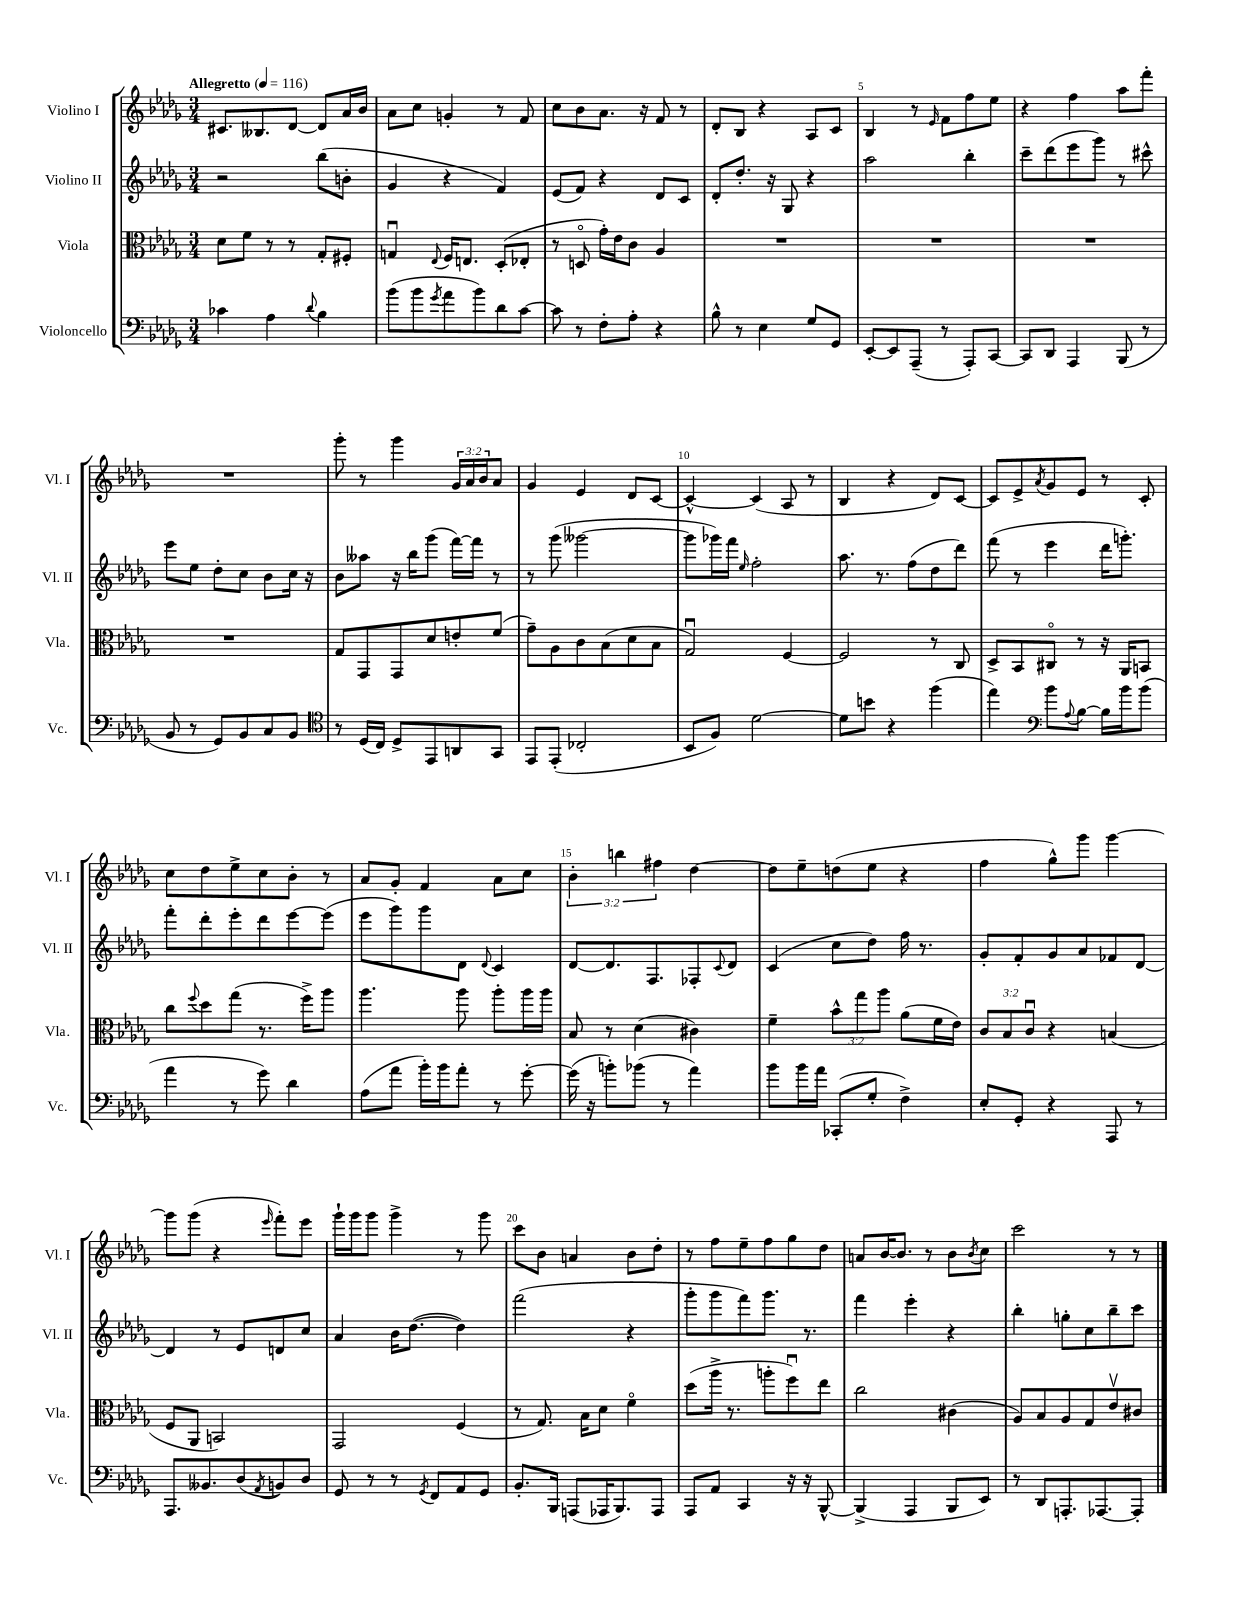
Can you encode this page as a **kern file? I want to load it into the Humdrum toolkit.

**kern	**kern	**kern	**kern
*part4	*part3	*part2	*part1
*staff4	*staff3	*staff2	*staff1
*I"Violoncello	*I"Viola	*I"Violino II	*I"Violino I
*I'Vc.	*I'Vla.	*I'Vl. II	*I'Vl. I
*clefF4	*clefC3	*clefG2	*clefG2
*k[b-e-a-d-g-]	*k[b-e-a-d-g-]	*k[b-e-a-d-g-]	*k[b-e-a-d-g-]
*M3/4	*M3/4	*M3/4	*M3/4
*MM116	*MM116	*MM116	*MM116
=1	=1	=1	=1
!	!	!	!LO:TX:a:B:t=Allegretto
4c-X\	8d-\L	2r	8.c#X/L
.	8f\J	.	.
.	.	.	8.B--X/
4A-\	8r	.	.
.	8r	.	[8d-/J
8qqd-/	.	.	.
4B-\	8G-'/L	(8bb-\L	8d-/L]
.	8F#X'/J	8bn'\J	16a-/L
.	.	.	16b-/JJ
=2	=2	=2	=2
(8b-\L	4Gnu/	4g-/	8a-\L
8b-\	.	.	8cc\J
8qg-/	8qqE-/	.	.
8a-\	16F/KL	4r	4gn'/
.	8.En/J	.	.
8b-\)	.	.	.
8d-\	(8D-'/L	4f/)	8r
[8c\J	8E-X'/J	.	8f/
=3	=3	=3	=3
8c\]	8r	(8e-/L	8cc\L
8r	8Dn/	8f/J)	8b-\
8F'\L	16g-'\LL)	4r	8.a-\J
.	16e-\J	.	.
8A-'\J	8c\J	.	.
.	.	.	16r
4r	4A-/	8d-/L	8f/
.	.	8c/J	8r
=4	=4	=4	=4
8B-^^\	2.r	8d-'/L	8d-'/L
8r	.	8.dd-'/J	8B-/J
4E-\	.	.	4r
.	.	16r	.
.	.	8G-/	.
8G-/L	.	4r	8A-/L
8GG-/J	.	.	8c/J
=5	=5	=5	=5
[8EE-'/L	2.r	2aa-\	4B-/
8EE-/]	.	.	.
(8AAA-~/J	.	.	8r
.	.	.	16qqe-/
8r	.	.	8f\L
8AAA-'/L)	.	4bb-'\	8ff\
[8CC/J	.	.	8ee-\J
=6	=6	=6	=6
8CC/L]	2.r	8ccc~\L	4r
8DD-/J	.	(8ddd-\	.
4AAA-/	.	8eee-\	4ff\
.	.	8ggg-\J)	.
(8BBB-/	.	8r	8aa-\L
8r	.	8ccc#X^^\	8fff'\J
!!LO:LB:g=z
=7	=7	=7	=7
8BB-/	2.r	8eee-\L	2.r
8r	.	8ee-\J	.
8GG-/L)	.	8dd-'\L	.
8BB-/	.	8cc\J	.
8C/	.	8b-\L	.
8BB-/J	.	16cc\Jk	.
.	.	16r	.
=8	=8	=8	=8
*clefC4	*	*	*
8r	8G-/L	8b-\L	8ggg-'\
(16D-/LL	8GG-/	8aa--X\J	8r
16C/JJ)	.	.	.
8D-^/L	8GG-/	16r	4ggg-\
.	.	16bb-\KL	.
8EE-/	8d-/	(8ggg-\J	.
8AAn/	8en'/	[16fff\LL)	24g-/LL
.	.	.	24a-/
.	.	16fff\JJ]	.
.	.	.	24b-/J
8GG-/J	(8f/J	8r	8a-/J
=9	=9	=9	=9
8EE-/L	8g-~\L)	8r	4g-/
(8EE-'/J	8A-\	(8ggg-\	.
2C-X'/	8c\	[2ggg--X\	4e-/
.	(8B-\	.	.
.	8d-\	.	8d-/L
.	8B-\J	.	[8c/J
=10	=10	=10	=10
8BB-/L	2G-u/)	8ggg--\L]	4c^^/_
8F/J)	.	16ggg-X\L)	.
.	.	16fff\JJ	.
.	.	16qqee-/	.
[2d-\	.	2ff'\	(4c/]
.	[4F/	.	8A-/
.	.	.	8r
=11	=11	=11	=11
8d-\L]	2F/]	8.aa-\	4B-/
8bn\J	.	.	.
.	.	8.r	.
4r	.	.	4r
.	.	(8ff\L	.
(4ff\	8r	8dd-\	8d-/L)
.	8C/	8ddd-\J)	[8c/J
=12	=12	=12	=12
4ee-\)	8D-^/L	(8fff\	8c/L]
.	8BB-/	8r	8e-^/
*clefF4	*	*	*
.	.	.	8qa-/
8b-\L	8C#X/J	4eee-\	8g-/
8qqA-/	.	.	.
[8B-\J	8r	.	8e-/J
16B-\LL]	16r	16ddd-\KL	8r
16b-\J	16AA-/KL	8.gggn'\J)	.
(8b-\J	8BBn/J	.	8c'/
!!LO:LB:g=z
=13	=13	=13	=13
4a-\	8cc\L	8fff'\L	8cc\L
.	8qqff/	.	.
.	8dd-\	8ddd-'\	8dd-\
8r	(8gg-\J	8eee-'\	8ee-^\
8g-\)	8.r	8ddd-\	8cc\
4d-\	.	[8eee-\	8b-'\J
.	16ff^\KL)	.	.
.	8aa-\J	(8eee-\J]	8r
=14	=14	=14	=14
(8A-\L	4.aa-\	8eee-\L	8a-/L
8a-\J	.	8ggg-\)	8g-'/J
16b-'\LL)	.	8ggg-\	4f/
16b-\J	.	.	.
8a-'\J	8aa-\	8d-\J	.
.	.	8qqd-/	.
8r	8aa-'\L	4c/	8a-\L
[8g-'\	16aa-\L	.	8cc\J
.	16aa-\JJ	.	.
=15	=15	=15	=15
(16g-\]	8B-/	[8d-/L	6b-'\
16r	.	.	.
8bn'\L)	8r	8.d-/]	.
.	.	.	6bbn\
(8b-X\J	(4d-\	.	.
.	.	8.F/	.
.	.	.	6ff#X\
8r	.	.	.
4a-\)	4c#X\)	8F-X'/	[4dd-\
.	.	8qqc/	.
.	.	8d-/J	.
=16	=16	=16	=16
8b-\L	4f~\	(4c/	8dd-\L]
16b-\L	.	.	8ee-~\
16a-\JJ	.	.	.
(8CC-X'/L	12b-^^\L	8cc\L	(8ddn\
.	12gg-\	.	.
8G-'/J	.	8dd-\J)	8ee-\J
.	12aa-\J	.	.
4F^\)	(8a-\L	16ff\	4r
.	.	8.r	.
.	16f\L	.	.
.	16e-\JJ)	.	.
=17	=17	=17	=17
8E-'/L	12c/L	8g-'/L	4ff\
.	12B-/	.	.
8GG-'/J	.	8f'/	.
.	12cu/J	.	.
4r	4r	8g-/	8gg-^^\L)
.	.	8a-/	8ggg-\J
8AAA-/	(4Bn/	8f-X/	[4ggg-\
8r	.	[8d-/J	.
!!LO:LB:g=z
=18	=18	=18	=18
8.AAA-/L	8F/L	4d-/]	8ggg-\L]
.	8AA-/J	.	(8ggg-\J
8.BB--X/	.	.	.
.	2BBn/)	8r	4r
(8D-/	.	8e-/L	.
8qAA-/	.	.	16qqeee-/
8BBn/)	.	8dn/	8fff'\L)
8D-/J	.	8cc/J	8eee-\J
=19	=19	=19	=19
8GG-/	2GG-/	4a-/	16ggg-`\LL
.	.	.	16ggg-\J
8r	.	.	8ggg-\J
8r	.	16b-\KL	4ggg-^\
.	.	([8.dd-\J	.
8qGG-/	.	.	.
8FF/L	.	.	.
8AA-/	(4F/	4dd-\])	8r
8GG-/J	.	.	8ggg-\
=20	=20	=20	=20
8.BB-'/L	8r	(2fff\	8ccc\L
.	8.G-/)	.	8b-\J
16BBB-/Jk	.	.	.
(8AAAn/L	.	.	4an/
.	16B-\KL	.	.
16AAA-X/K	8d-\J	.	.
8.BBB-/)	.	.	.
.	4f\	4r	8b-\L
8AAA-/J	.	.	8dd-'\J
=21	=21	=21	=21
8AAA-/L	(8dd-\L	8ggg-'\L	8r
8AA-/J	16aa-^\Jk	8ggg-\	8ff\L
.	8.r	.	.
4CC/	.	8fff\)	8ee-~\
.	8aan'\L	8.ggg-\J	8ff\
16r	8ffu\)	.	8gg-\
16r	.	8.r	.
[8BBB-^^/	8ee-\J	.	8dd-\J
=22	=22	=22	=22
(4BBB-^/]	2cc\	4fff\	8an/L
.	.	.	[16b-/K
.	.	.	8.b-/J]
4AAA-/	.	4eee-'\	.
.	.	.	8r
8BBB-/L	(4c#X\	4r	8b-\L
.	.	.	8qb-/
8EE-/J)	.	.	8cc\J
=23	=23	=23	=23
8r	8A-/L)	4bb-'\	2ccc\
8DD-/L	8B-/	.	.
8.AAAn'/	8A-/	8ggn'\L	.
.	8G-/	8cc\	.
[8.AAA-X/	.	.	.
.	8e-v/	8bb-~\	8r
8AAA-'/J]	8c#X/J	8ccc\J	8r
==	==	==	==
*-	*-	*-	*-
